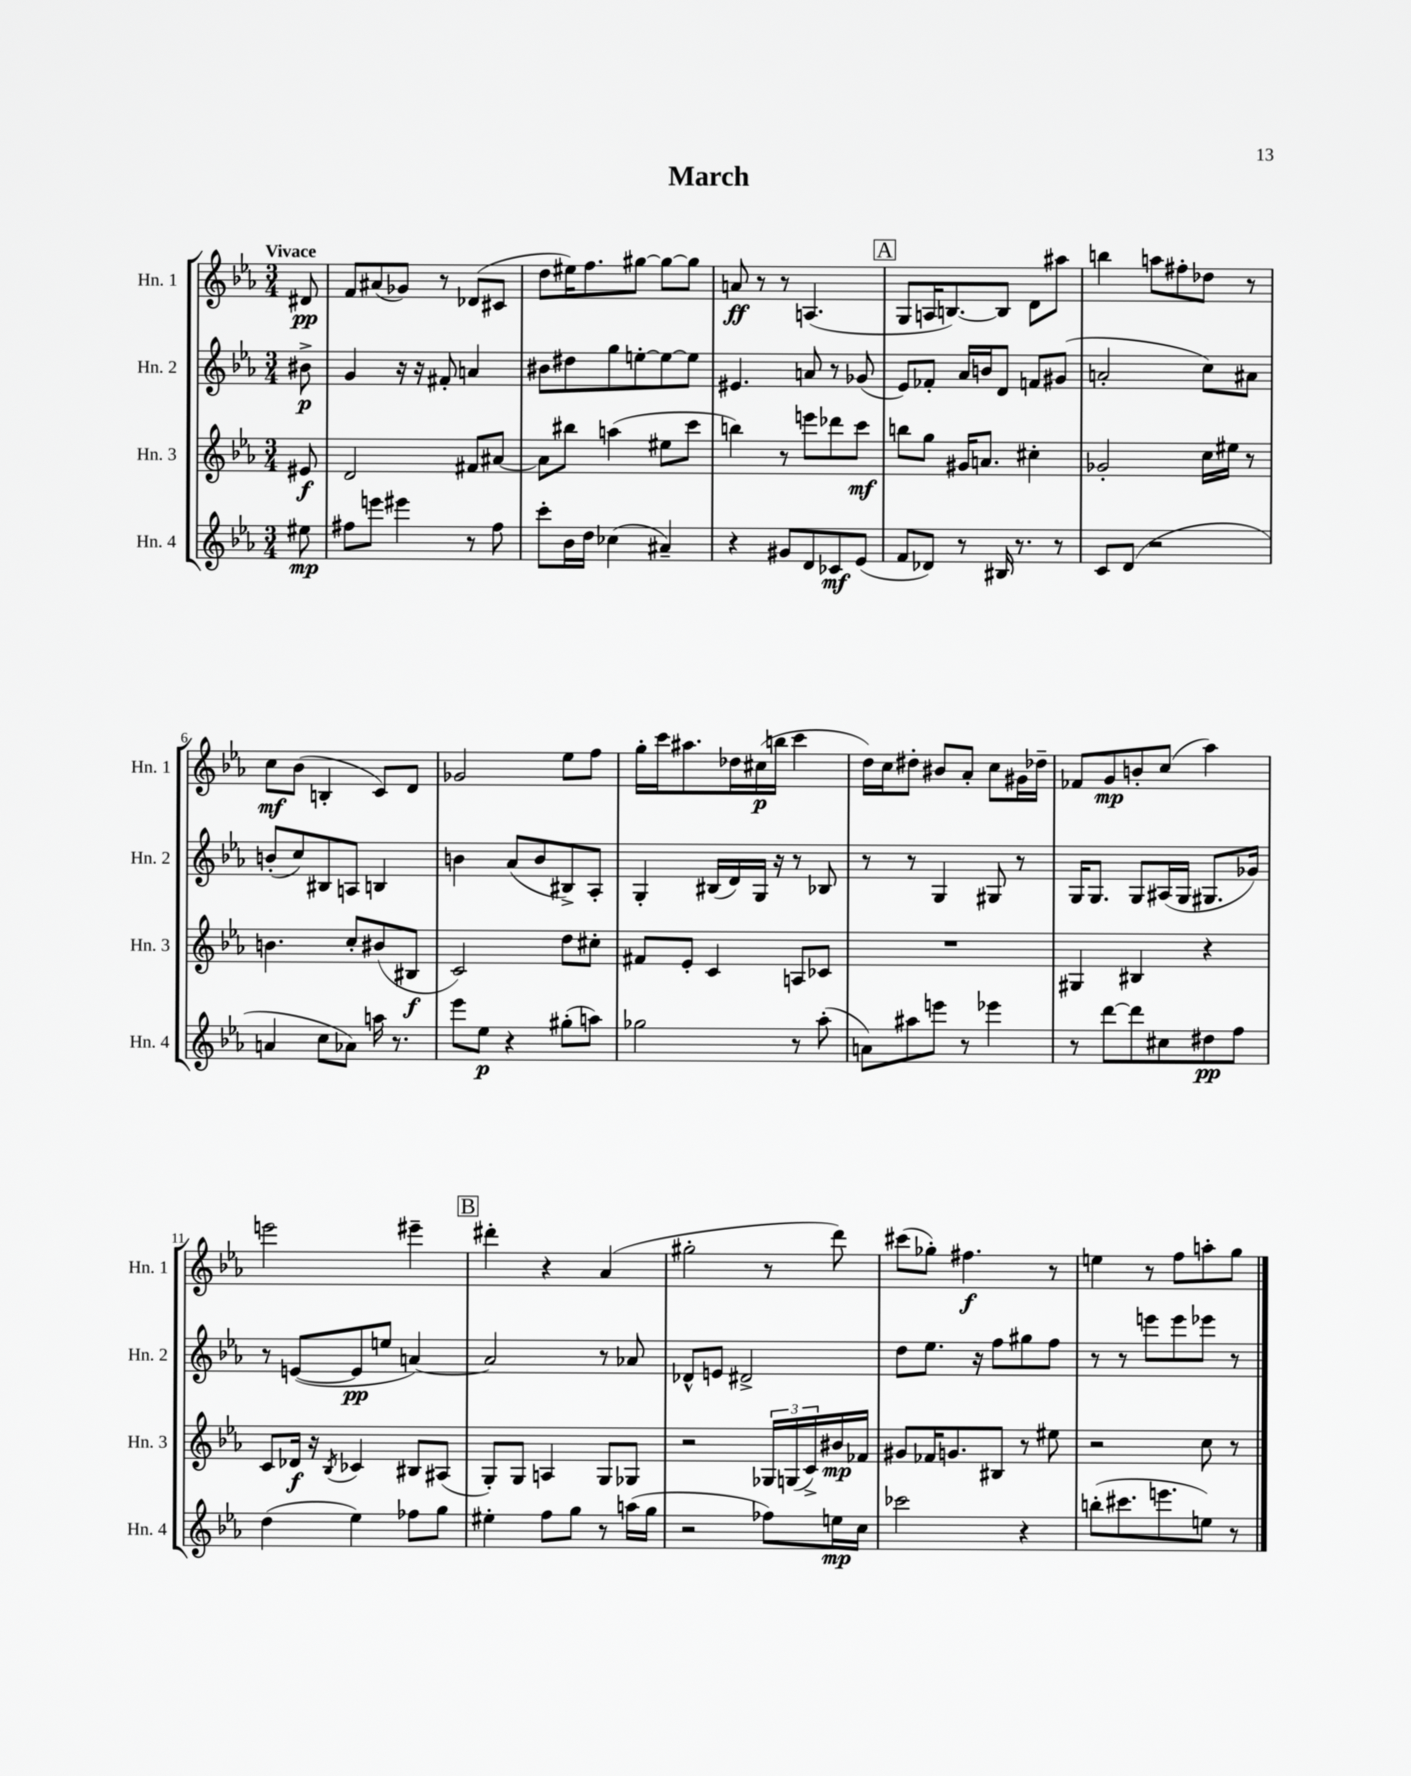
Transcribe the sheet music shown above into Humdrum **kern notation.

**kern	**dynam	**kern	**dynam	**kern	**dynam	**kern	**dynam
*part4	*part4	*part3	*part3	*part2	*part2	*part1	*part1
*staff4	*staff4	*staff3	*staff3	*staff2	*staff2	*staff1	*staff1
*I"Hn. 4	*	*I"Hn. 3	*	*I"Hn. 2	*	*I"Hn. 1	*
*I'Hn. 4	*	*I'Hn. 3	*	*I'Hn. 2	*	*I'Hn. 1	*
*clefG2	*	*clefG2	*	*clefG2	*	*clefG2	*
*k[b-e-a-]	*	*k[b-e-a-]	*	*k[b-e-a-]	*	*k[b-e-a-]	*
*M3/4	*	*M3/4	*	*M3/4	*	*M3/4	*
=	=	=	=	=	=	=	=
!	!	!	!	!	!	!LO:TX:a:B:t=Vivace	!
8ee#X\	mp	8e#X/	f	8b#X^\	p	8d#X/	pp
=1	=1	=1	=1	=1	=1	=1	=1
8ff#X\L	.	2d/	.	4g/	.	8f/L	.
8eeen\J	.	.	.	.	.	(8a#X/	.
4eee#X\	.	.	.	16r	.	8g-X/J)	.
.	.	.	.	16r	.	.	.
.	.	.	.	8f#X'/	.	8r	.
8r	.	8f#X/L	.	4an/	.	(8d-X/L	.
8ff#\	.	[8a#X/J	.	.	.	8c#X/J	.
=2	=2	=2	=2	=2	=2	=2	=2
8ccc'\L	.	8a#\L]	.	8b#X\L	.	8dd\L	.
16b-\L	.	8bb#X\J	.	8dd#X\	.	16ee#X\K)	.
16dd\JJ	.	.	.	.	.	8.ff\	.
(4cc-X\	.	(4aan\	.	8gg\	.	.	.
.	.	.	.	[8een'\	.	[8gg#X\J	.
4a#X~/)	.	8ee#X\L	.	8ee\_	.	8gg#\L_	.
.	.	8ccc\J	.	8ee\J]	.	8gg#\J]	.
=3	=3	=3	=3	=3	=3	=3	=3
4r	.	4bbn\)	.	4.e#X/	.	8an/	ff
.	.	.	.	.	.	8r	.
8g#X/L	.	8r	.	.	.	8r	.
8d/	.	8eeen\L	.	8an/	.	(4.An/	.
8c-X/	mf	8ddd-X\	.	8r	.	.	.
(8e-/J	.	8ccc\J	mf	(8g-X/	.	.	.
!!LO:REH:place=s1:t=A
=4	=4	=4	=4	=4	=4	=4	=4
8f/L	.	8bbn\L	.	8e-/L)	.	8G/L	.
8d-X/J)	.	8gg\J	.	8f-X'/J	.	16An/K	.
.	.	.	.	.	.	[8.Bn/)	.
8r	.	16g#X/KL	.	16a-/LL	.	.	.
.	.	8.an/J	.	16bn/J	.	.	.
16B#X/	.	.	.	8d/J	.	8B/J]	.
8.r	.	.	.	.	.	.	.
.	.	4cc#X'\	.	8fn/L	.	8d\L	.
8r	.	.	.	(8g#X/J	.	8aa#X\J	.
=5	=5	=5	=5	=5	=5	=5	=5
8c/L	.	2g-X'/	.	2an'/	.	4bbn\	.
(8d/J	.	.	.	.	.	.	.
2r	.	.	.	.	.	8aan\L	.
.	.	.	.	.	.	8ff#X'\	.
.	.	16cc\LL	.	8cc\L)	.	8dd-X\J	.
.	.	16ee#X\JJ	.	.	.	.	.
.	.	8r	.	8a#X\J	.	8r	.
!!LO:LB:g=z
=6	=6	=6	=6	=6	=6	=6	=6
4an/	.	4.bn\	.	(8bn'/L	.	8cc\L	mf
.	.	.	.	8cc/)	.	(8b-\J	.
8cc\L	.	.	.	8B#X/	.	4Bn'/	.
8a-X\J)	.	8cc'/L	.	8An/J	.	.	.
16aan\	.	(8b#X/	.	4Bn/	.	8c/L)	.
8.r	.	.	.	.	.	.	.
.	.	8B#X/J	f	.	.	8d/J	.
=7	=7	=7	=7	=7	=7	=7	=7
8eee-\L	.	2c/)	.	4bn\	.	2g-X/	.
8ee-\J	p	.	.	.	.	.	.
4r	.	.	.	(8a-/L	.	.	.
.	.	.	.	8b/	.	.	.
(8gg#X'\L	.	8dd\L	.	8B#X^/)	.	8ee-\L	.
8aan\J)	.	8cc#X'\J	.	8A-'/J	.	8ff\J	.
=8	=8	=8	=8	=8	=8	=8	=8
2gg-X\	.	8f#X/L	.	4G'/	.	16gg'\LL	.
.	.	.	.	.	.	16ccc\J	.
.	.	8e-'/J	.	.	.	8.aa#X\	.
.	.	4c/	.	(16B#X/LL	.	.	.
.	.	.	.	16d/)	.	16dd-X\L	.
.	.	.	.	16G/JJ	.	(16cc#X\	p
.	.	.	.	16r	.	16bbn\JJ	.
8r	.	8An/L	.	8r	.	4ccc\	.
(8aa-'\	.	8c-X/J	.	8B-X/	.	.	.
=9	=9	=9	=9	=9	=9	=9	=9
8an\L)	.	2.r	.	8r	.	16dd\LL)	.
.	.	.	.	.	.	16cc\J	.
8aa#X\	.	.	.	8r	.	8dd#X'\J	.
8eeen\J	.	.	.	4G/	.	8b#X/L	.
8r	.	.	.	.	.	8a-'/J	.
4eee-X\	.	.	.	8G#X/	.	8cc\L	.
.	.	.	.	8r	.	16g#X\L	.
.	.	.	.	.	.	16dd-X~\JJ	.
=10	=10	=10	=10	=10	=10	=10	=10
8r	.	4G#X/	.	16G/KL	.	8f-X/L	.
.	.	.	.	8.G/J	.	.	.
[8ddd\L	.	.	.	.	.	8g/	mp
8ddd\]	.	4B#X/	.	8G/L	.	8bn'/	.
8cc#X\	.	.	.	(16A#X/L	.	(8cc/J	.
.	.	.	.	16G/JJ	.	.	.
8dd#X\	pp	4r	.	8.G#X/L	.	4aa-\)	.
8ff\J	.	.	.	.	.	.	.
.	.	.	.	16g-X/Jk)	.	.	.
!!LO:LB:g=z
=11	=11	=11	=11	=11	=11	=11	=11
(4dd\	.	8c/L	.	8r	.	2eeen\	.
.	.	16d-X/Jk	f	([8en/L	.	.	.
.	.	16r	.	.	.	.	.
.	.	8qB-/	.	.	.	.	.
4ee-\)	.	4c-X/	.	8e/]	pp	.	.
.	.	.	.	8een/J	.	.	.
8ff-X\L	.	8B#X/L	.	[4an/)	.	4eee#X~\	.
8gg\J	.	(8A#X/J	.	.	.	.	.
!!LO:REH:place=s1:t=B
=12	=12	=12	=12	=12	=12	=12	=12
4ee#X'\	.	8G'/L)	.	2a/]	.	4ddd#X'\	.
.	.	8G/J	.	.	.	.	.
8ff\L	.	4An/	.	.	.	4r	.
8gg\J	.	.	.	.	.	.	.
8r	.	8G/L	.	8r	.	(4a-/	.
(16aan\LL	.	8G-X/J	.	8a-X/	.	.	.
16gg\JJ	.	.	.	.	.	.	.
=13	=13	=13	=13	=13	=13	=13	=13
2r	.	2r	.	8d-X^^/L	.	2gg#X'\	.
.	.	.	.	8en/J	.	.	.
.	.	.	.	2d#X^/	.	.	.
8ff-X\L)	.	24G-X/LL	.	.	.	8r	.
.	.	(24Gn/	.	.	.	.	.
.	.	24c^/)	.	.	.	.	.
16een\L	mp	16b#X/	mp	.	.	8ddd\)	.
16cc\JJ	.	16f-X/JJ	.	.	.	.	.
=14	=14	=14	=14	=14	=14	=14	=14
2ccc-X\	.	8g#X/L	.	8dd\L	.	(8ccc#X\L	.
.	.	16f-X/K	.	8.ee-\J	.	8gg-X'\J)	.
.	.	8.gn/	.	.	.	.	.
.	.	.	.	.	.	4.ff#X\	f
.	.	.	.	16r	.	.	.
.	.	8B#X/J	.	8ff\L	.	.	.
4r	.	8r	.	8gg#X\	.	.	.
.	.	8ee#X\	.	8ff\J	.	8r	.
=15	=15	=15	=15	=15	=15	=15	=15
(8bbn'\L	.	2r	.	8r	.	4een\	.
8.ccc#X\	.	.	.	8r	.	.	.
.	.	.	.	8eeen\L	.	8r	.
8.eeen\	.	.	.	.	.	.	.
.	.	.	.	8eee\	.	8ff\L	.
8een\J)	.	8cc\	.	8eee-X\J	.	8aan'\	.
8r	.	8r	.	8r	.	8gg\J	.
==	==	==	==	==	==	==	==
*-	*-	*-	*-	*-	*-	*-	*-
